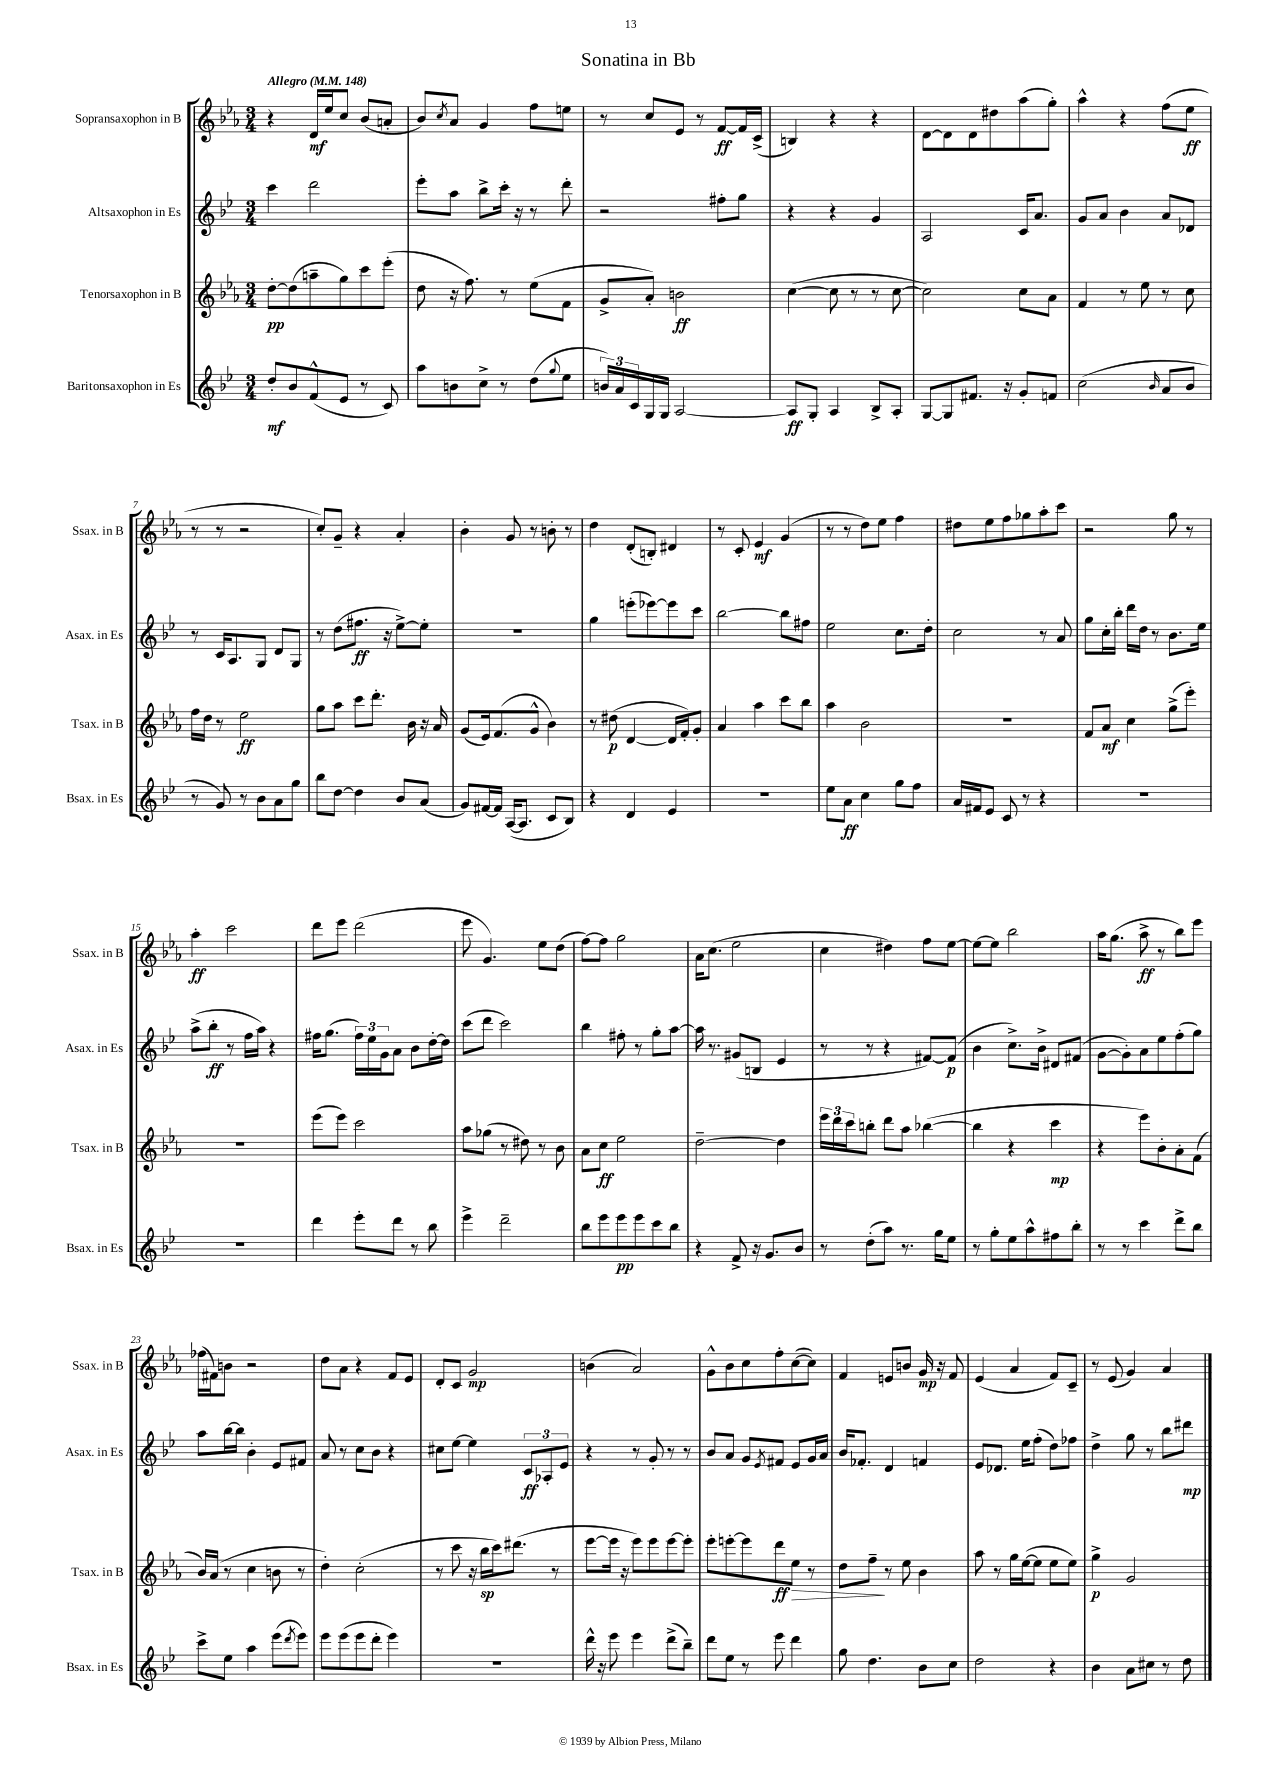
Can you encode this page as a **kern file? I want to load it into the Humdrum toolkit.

**kern	**kern	**kern	**kern
*staff4	*staff3	*staff2	*staff1
*clefG2	*clefG2	*clefG2	*clefG2
*k[b-e-]	*k[b-e-a-]	*k[b-e-]	*k[b-e-a-]
*M3/4	*M3/4	*M3/4	*M3/4
*MM148	*MM148	*MM148	*MM148
8dd'	[8dd'	4ccc	4r
8b-	(8dd]	.	.
(8f^^	8aa~	2ddd	16d
.	.	.	16ee-
8e-	8gg)	.	8cc
8r	8ccc	.	(8b-
8c)	(8eee-'	.	8a'
=	=	=	=
8aa	8dd	8eee-'	8b-)
.	.	.	8qcc
8b	16r	8aa	8a-
.	8.ff)	.	.
8cc^	.	8bb-^	4g
8r	8r	16ccc'	.
.	.	16r	.
(8dd	(8ee-	8r	8ff
8qqgg	.	.	.
8ee-	8f	8ddd'	8ee
=	=	=	=
24b)	8g^	2r	8r
24a	.	.	.
24c	.	.	.
16G	8a-')	.	8cc
16G	.	.	.
[2A	2b	.	8e-
.	.	.	8r
.	.	8ff#'	[8f
.	.	8gg	16f]
.	.	.	(16c^
=	=	=	=
8A]	([4cc	4r	4B)
8G'	.	.	.
4A	8cc]	4r	4r
.	8r	.	.
8B-^	8r	4g	4r
8A'	[8cc	.	.
=	=	=	=
[8G	2cc])	2A	[8d
8G]	.	.	8d]
8.f#	.	.	8d
.	.	.	8dd#
16r	.	.	.
8g'	8cc	16c	(8aa-
.	.	8.a	.
8f	8a-	.	8gg')
=	=	=	=
(2cc	4f	8g	4aa-^^
.	.	8a	.
.	8r	4b-	4r
.	8ee-	.	.
16qqb-	.	.	.
8a	8r	8a	(8ff
8b-	8cc	8d-	8ee-
=	=	=	=
8r	16ff	8r	8r
.	16dd	.	.
8g)	8r	16c	8r
.	.	8.A	.
8r	2ee-	.	2r
8b-	.	8G	.
8a	.	8d	.
8gg	.	8G	.
=	=	=	=
8bb-	8gg	8r	8cc')
[8dd	8aa-	(8dd	8g~
4dd]	8ccc	8.ff#	4r
.	8.ddd'	.	.
.	.	16r	.
8b-	.	[8ee-^)	4a-'
.	16b-	.	.
(8a	16r	8ee-']	.
.	16a-	.	.
=	=	=	=
8g)	(8g	2.r	4b-'
[16f#	16e-)	.	.
16f#]	(8.f	.	.
([16A	.	.	8g
8.A]	.	.	.
.	8g^^	.	8r
8c	4b-)	.	8b'
8B-)	.	.	8r
=	=	=	=
4r	8r	4gg	4dd
.	(8dd#	.	.
4d	[4d	(8eee'	(8d'
.	.	[8eee-)	8B')
4e-	16d]	8eee-]	4d#
.	16f')	.	.
.	8g'	8ccc	.
=	=	=	=
2.r	4a-	[2bb-	8r
.	.	.	8c'
.	4aa-	.	4e-
.	8ccc	8bb-]	(4g
.	8bb-	8ff#	.
=	=	=	=
8ee-	4aa-	2ee-	8r
8a	.	.	8r
4cc	2b-	.	8dd)
.	.	.	8ee-
8gg	.	8.cc	4ff
8ff	.	.	.
.	.	16dd'	.
=	=	=	=
16a	2.r	2cc	8dd#
16f#	.	.	.
8e-	.	.	8ee-
8c	.	.	8ff
8r	.	.	8gg-
4r	.	8r	8aa-'
.	.	8a	8ccc
=	=	=	=
2.r	8f	8gg	2r
.	8a-	16cc'	.
.	.	16bb-'	.
.	4cc	16ddd	.
.	.	16dd	.
.	.	8r	.
.	(8gg^	8.b-	8gg
.	8eee-')	.	8r
.	.	16ee-	.
=	=	=	=
2.r	2.r	(8aa^	4aa-'
.	.	8bb-'	.
.	.	8r	2ccc
.	.	16ff	.
.	.	16aa)	.
.	.	4r	.
=	=	=	=
4ddd	(8eee-	16ff#	8ddd
.	.	(8.gg	.
.	8eee-)	.	8eee-
8eee-'	2ccc	24ff#)	(2ddd
.	.	24ee-	.
.	.	24g	.
8ddd	.	8a	.
8r	.	8b-	.
8bb-	.	[16dd'	.
.	.	16dd]	.
=	=	=	=
4eee-^	8aa-	(8ccc	8eee-
.	(8gg-	8ddd	4.g)
2ddd~	8r	2ccc)	.
.	8dd#)	.	.
.	8r	.	8ee-
.	8b-	.	(8dd
=	=	=	=
8bb-	8a-	4bb-	[8ff)
8eee-	8cc	.	8ff]
8eee-	2ee-	8ff#'	2gg
8eee-	.	8r	.
8ccc	.	8gg'	.
8bb-	.	[8aa	.
=	=	=	=
4r	[2dd~	16aa]	16a-
.	.	8.r	(8.cc
8f^	.	(8g#	2ee-
16r	.	8B	.
8.g	.	.	.
.	4dd]	4e-	.
8b-	.	.	.
=	=	=	=
8r	24eee-	8r	4cc
.	24ddd	.	.
.	24ccc	.	.
(8dd'	8bb'	8r	.
8aa)	8ddd	4r	4dd#)
8.r	8aa-	.	.
.	([4bb-	[8f#)	8ff
16gg	.	.	.
8ee-	.	(8f#]	[8ee-
=	=	=	=
8r	4bb-]	4b-	8ee-_
8gg'	.	.	8ee-]
8ee-	4r	8.cc^)	2bb-
8aa^^	.	.	.
.	.	16b-^	.
8ff#	4ccc	8d#	.
8bb-'	.	(8f#	.
=	=	=	=
8r	4r	[8g	16aa-
.	.	.	(8.gg
8r	.	8g'])	.
4ccc	8eee-)	8a	8aa-^
.	8b-'	8ee-	8r
8ddd^	8a-'	(8ff'	8bb-)
8bb-	(8f	8gg)	8eee-
=	=	=	=
8ccc^	16b-)	8aa	(16ff-
.	(16a-	.	16f#)
8ee-	8r	[16bb-	8b
.	.	16bb-]	.
4aa	4cc	4b-'	2r
(8eee-	8b	8e-	.
8qddd	.	.	.
8eee-)	8r	8f#	.
=	=	=	=
8eee-	4dd')	8a	8dd
(8eee-	.	8r	8a-
8eee-	(2cc'	8cc	4r
8ddd'	.	8b-	.
4eee-)	.	4r	8f
.	.	.	8e-
=	=	=	=
2.r	8r	8cc#	8d'
.	8ccc	[8ee-	8c
.	16r	4ee-]	2g
.	16bb-	.	.
.	16ccc)	.	.
.	(8.ddd#	.	.
.	.	12c	.
.	.	12A-'	.
.	8r	.	.
.	.	12e-	.
=	=	=	=
16ddd^^	[8eee-	4r	(4b
16r	.	.	.
8eee-	16eee-]	.	.
.	16r	.	.
4eee-	8eee-)	8r	2a-)
.	8eee-	8g'	.
(8ddd^	[8eee-	8r	.
8bb-~)	8eee-']	8r	.
=	=	=	=
8ddd	8eee-'	8b-	8g^^
8ee-	[8eee'	8a	8b-
8r	8eee]	8g	8cc
.	.	8qe-	.
8eee-	8ddd	8f#	8ff'
4ddd	8ee-	8e-	([8cc
.	8r	16g	8cc])
.	.	16a	.
=	=	=	=
8gg	8dd	16b-	4f
.	.	8.f-'	.
4.dd	8ff~	.	.
.	8r	4d	8e
.	8ee-	.	8b
8b-	4b-	4f	16g
.	.	.	16r
8cc	.	.	8f
=	=	=	=
2dd	8aa-	8e-	(4e-
.	8r	8.d-	.
.	16gg	.	4a-
.	([16ee-	16ee-	.
.	8ee-]	(8ff'	.
4r	8ee-	8dd)	8f)
.	8ee-)	8ff-	8c~
=	=	=	=
4b-	4gg^	4dd^	8r
.	.	.	(8e-
8a	2g	8gg	4g)
8cc#	.	8r	.
8r	.	8bb-	4a-
8dd	.	8ddd#	.
==	==	==	==
*-	*-	*-	*-
